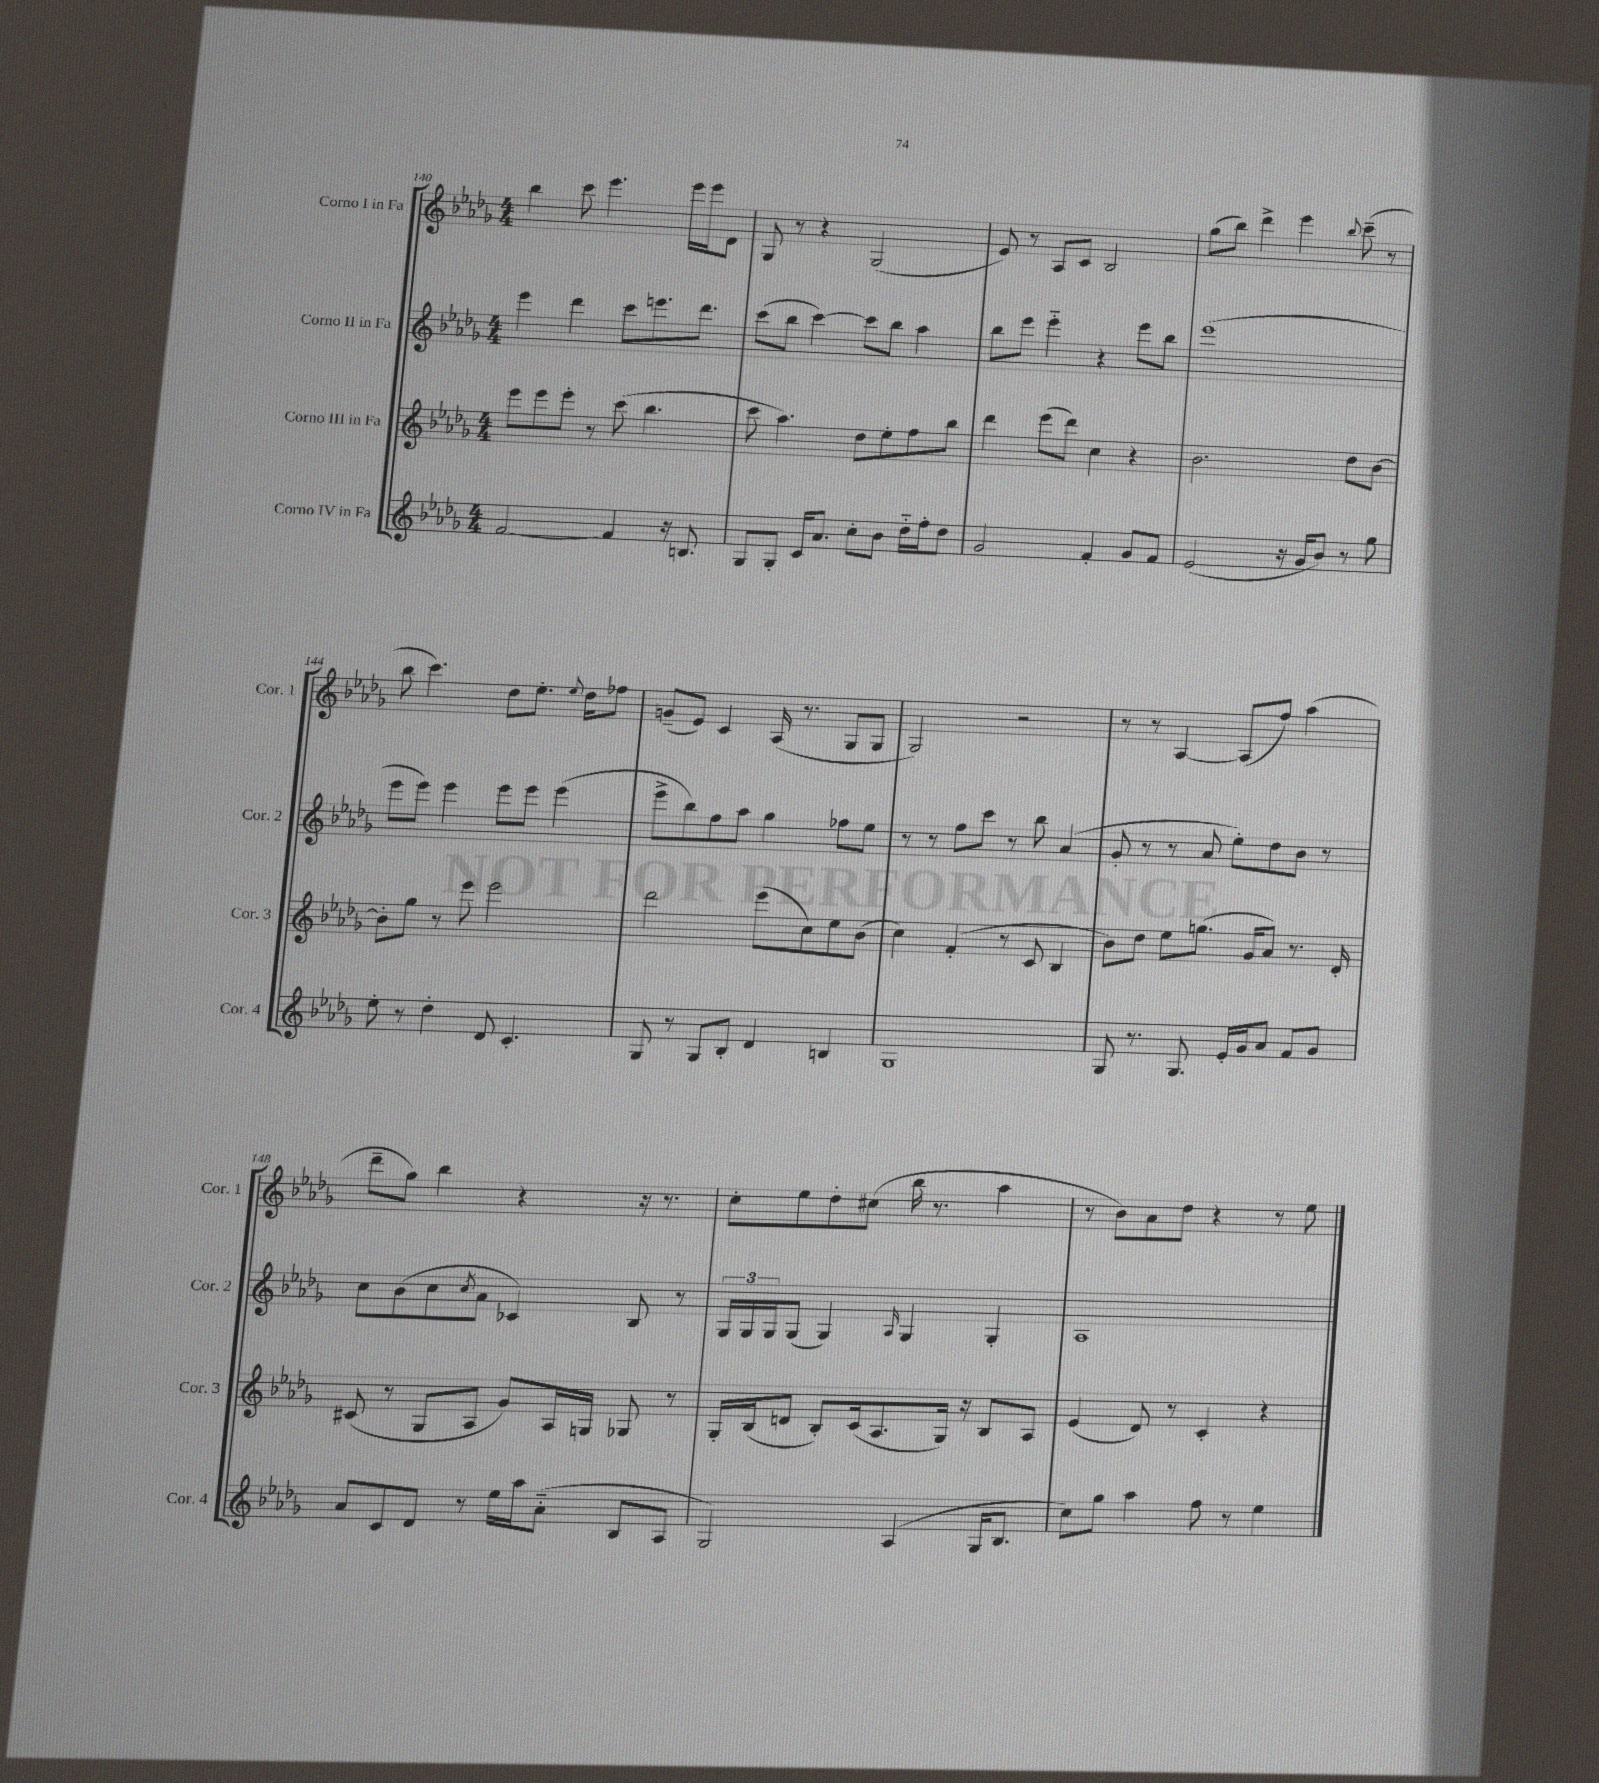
<<
\new StaffGroup <<
\new Staff = "s0" \with { instrumentName = "Corno I in Fa" shortInstrumentName = "Cor. 1" } {
    \clef treble \key des \major \numericTimeSignature \time 4/4
    bes''4 c'''8 ees'''4. ees'''16 ees'''16 des'8 |
    ges8 r8 r4 ges2( |
    ees'8) r8 aes8 c'8 bes2 |
    ges''8( bes''8) des'''4-> ees'''4 \appoggiatura { bes''8 } c'''8--( r8 |
    bes''8 c'''4.) des''8 ees''8.-. \appoggiatura { ees''8 } des''16 fes''8 |
    g'8--( ees'8) c'4 aes16( r8. ges8 ges8 |
    ges2) r2 |
    r8 r8 aes4~ aes8( f''8) aes''4( |
    des'''8-- ges''8) bes''4 r4 r16 r8. |
    c''8-. ees''8 des''8-. cis''8( bes''16 r8. aes''4 |
    r8 bes'8) aes'8 des''8 r4 r8 ees''8 \bar "|." |
}
\new Staff = "s1" \with { instrumentName = "Corno II in Fa" shortInstrumentName = "Cor. 2" } {
    \clef treble \key des \major \numericTimeSignature \time 4/4
    ees'''4 des'''4 c'''8 e'''8. des'''8. |
    c'''8( bes''8 c'''4~) c'''8 bes''8 aes''4 |
    bes''8 ees'''8 ees'''4-_ r4 ees'''8 bes''8 |
    ees'''1( |
    ees'''8 ees'''8) ees'''4 ees'''8 ees'''8 ees'''4( |
    ees'''8-> bes''8) f''8 aes''8 ges''4 fes''8 ees''8 |
    r8 r8 f''8 c'''8 r8 bes''8 aes'4( |
    ges'8-. r8 r8 aes'8 ees''8-.) des''8 bes'8 r8 |
    c''8 bes'8( c''8 \acciaccatura { c''8 } aes'8 ces'4) bes8 r8 |
    \tuplet 3/2 { ges16 ges16 ges16 } ges8( ges4) \grace { aes16 } ges4 ges4-. |
    aes1 \bar "|." |
}
\new Staff = "s2" \with { instrumentName = "Corno III in Fa" shortInstrumentName = "Cor. 3" } {
    \clef treble \key des \major \numericTimeSignature \time 4/4
    ees'''8 ees'''8 ees'''8-. r8 c'''8( bes''4. |
    c'''8 aes''4.) des''8 ees''8-. f''8 bes''8 |
    des'''4 ees'''8( des'''8) c''4 r4 |
    bes'2. des''8 bes'8~ |
    bes'8-. ges''8 r8 ees'''8 ees'''2 |
    des'''2 ees'''8( c''8) ees''8 bes'8( |
    c''4) f'4-.( r8 c'8 bes4 |
    bes'8) des''8 ees''8 g''8.( ges'16 aes'8) r8. des'16-. |
    cis'8( r8 ges8 aes8 ges'8) aes16 g16 ges8 r8 |
    ges16-. bes16( d'8 bes8-.) c'16( aes8. ges16) r16 bes8 aes8 |
    ees'4( des'8) r8 c'4-. r4 \bar "|." |
}
\new Staff = "s3" \with { instrumentName = "Corno IV in Fa" shortInstrumentName = "Cor. 4" } {
    \clef treble \key des \major \numericTimeSignature \time 4/4
    f'2~ f'4 r16 b8. |
    ges8 ges8-. c'16 aes'8. c''8-. bes'8 des''16-_ f''16-. des''8 |
    ges'2 f'4-. ges'8 f'8 |
    ees'2( r16 ges'16 bes'8) r8 ges''8 |
    ees''8-. r8 des''4-. des'8 c'4.-. |
    ges8 r8 ges8 bes8-. des'4 b4 |
    ges1 |
    ges8 r8. ges8. ees'16-. ges'16 aes'8 f'8 ges'8 |
    aes'8 c'8 des'8 r8 ees''16 aes''16 aes'8-_( bes8 aes8 |
    ges2) aes4( ges16 bes8. |
    c''8) ges''8 aes''4 f''8 r8 ees''4 \bar "|." |
}
>>
>>
\layout { \context { \Score currentBarNumber = #140 } }
